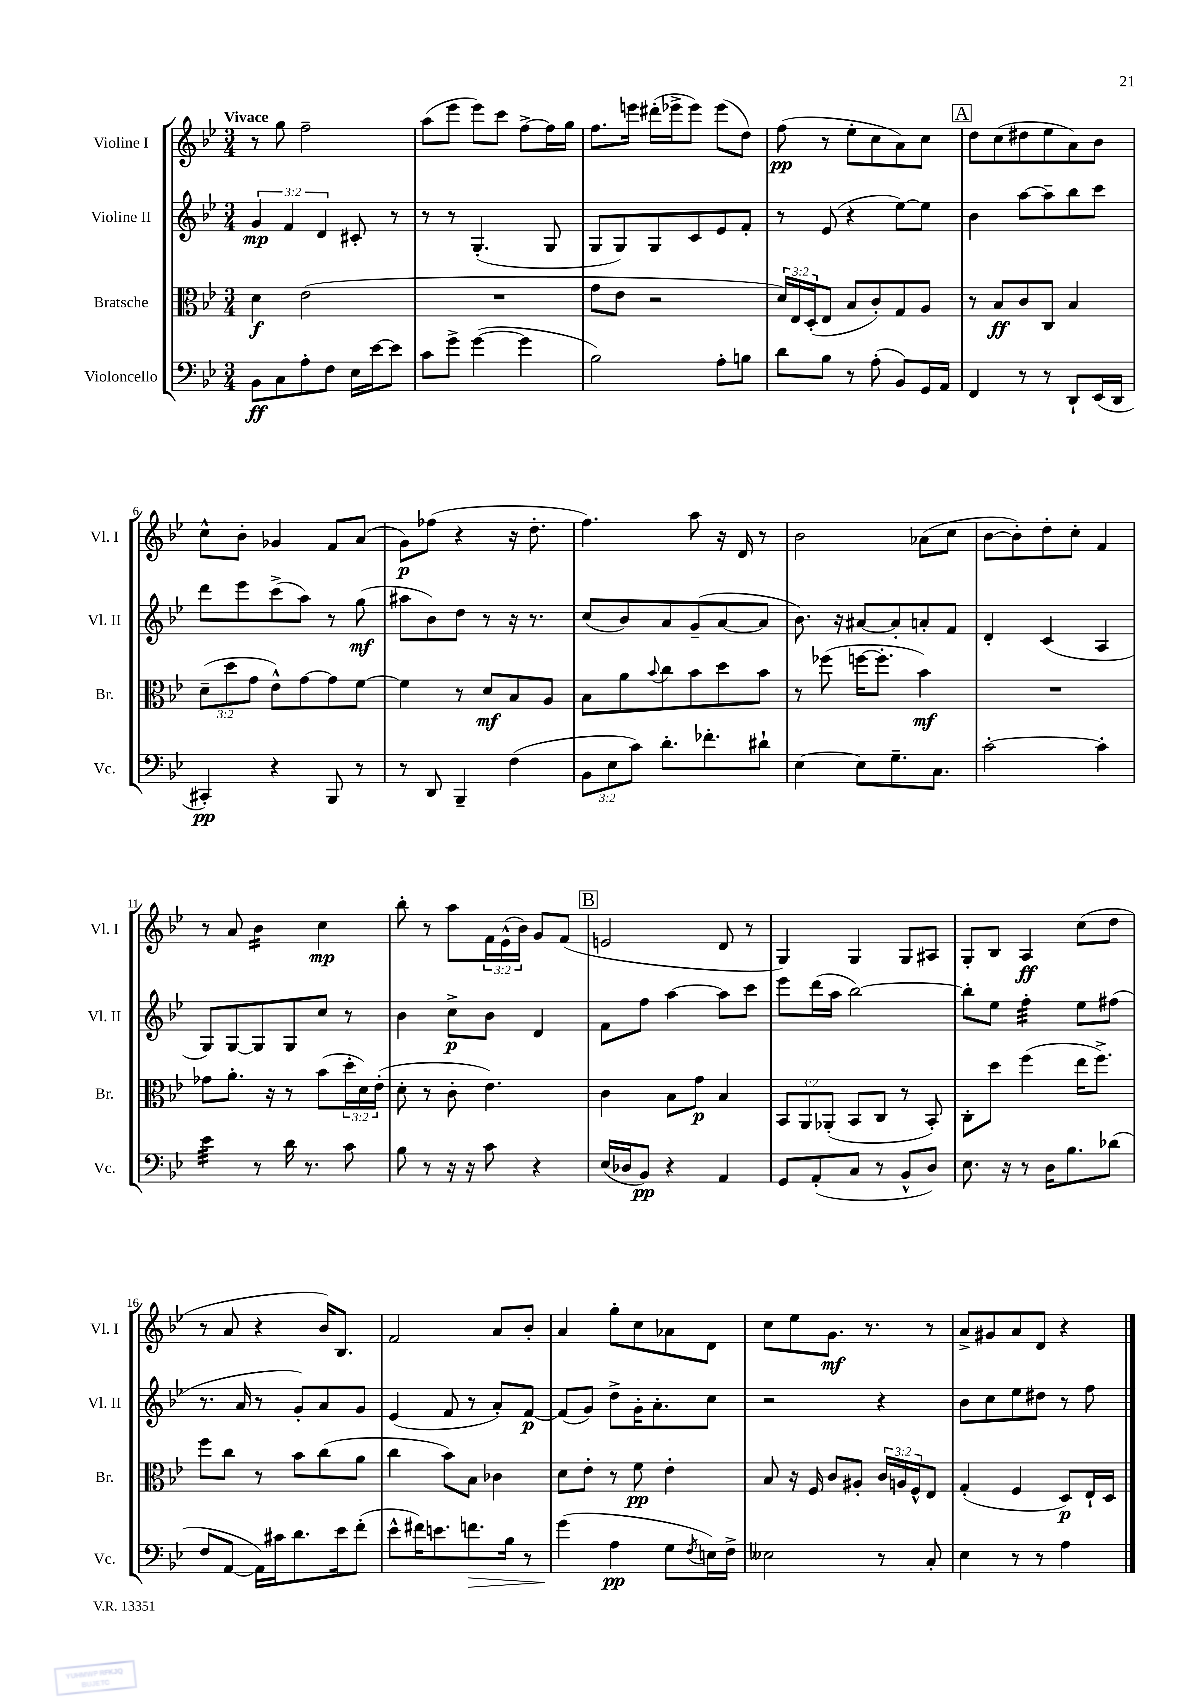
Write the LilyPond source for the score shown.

<<
\new StaffGroup <<
\new Staff = "s0" \with { instrumentName = "Violine I" shortInstrumentName = "Vl. I" } {
    \clef treble \key bes \major \numericTimeSignature \time 3/4 \override Staff.TupletNumber.text = #tuplet-number::calc-fraction-text \tempo "Vivace"
    r8 g''8 f''2-- |
    a''8( ees'''8 ees'''8) c'''8 f''8~-> f''16 g''16 |
    f''8. e'''16 dis'''16-.( ees'''16-> ees'''8) ees'''8( d''8) |
    f''8\pp( r8 ees''8-. c''8 a'8) c''8 |
    \mark \markup { \box "A" } d''8 c''8( dis''8 ees''8 a'8) bes'8 |
    c''8-^ bes'8-. ges'4 f'8 a'8( |
    g'8\p) fes''8( r4 r16 d''8.-. |
    f''4.) a''8 r16 d'16 r8 |
    bes'2 aes'8( c''8 |
    bes'8~ bes'8-.) d''8-. c''8-. f'4 |
    r8 a'8 bes'4:16 c''4\mp |
    bes''8-. r8 a''8 \tuplet 3/2 { f'16 ees'16-^( bes'16) } g'8 f'8( |
    \mark \markup { \box "B" } e'2 d'8 r8 |
    g4) g4 g8 ais8 |
    g8-. bes8 a4\ff c''8( d''8 |
    r8 a'8 r4 bes'16) bes8. |
    f'2 a'8 bes'8-. |
    a'4 g''8-. c''8 aes'8 d'8 |
    c''8 ees''8 g'8.\mf r8. r8 |
    a'8-> gis'8 a'8 d'8 r4 \bar "|." |
}
\new Staff = "s1" \with { instrumentName = "Violine II" shortInstrumentName = "Vl. II" } {
    \clef treble \key bes \major \numericTimeSignature \time 3/4 \override Staff.TupletNumber.text = #tuplet-number::calc-fraction-text
    \tuplet 3/2 { g'4\mp f'4 d'4 } cis'8-. r8 |
    r8 r8 g4.-.( g8 |
    g8 g8) g8 c'8 ees'8 f'8-. |
    r8 ees'8( r4 ees''8~) ees''8 |
    \mark \markup { \box "A" } bes'4 a''8~ a''8-- bes''8 c'''8 |
    d'''8 ees'''8 c'''8->( a''8) r8 g''8\mf( |
    ais''8 bes'8) d''8 r8 r16 r8. |
    c''8( bes'8) a'8 g'8--( a'8~ a'8 |
    bes'8.) r16 ais'8~ ais'8-. a'8-. f'8 |
    d'4-. c'4( a4 |
    g8) g8~ g8 g8 c''8 r8 |
    bes'4 c''8->\p bes'8 d'4 |
    \mark \markup { \box "B" } f'8 f''8 a''4~ a''8 c'''8 |
    ees'''8 d'''16( a''16 bes''2~) |
    bes''8-. ees''8 f''4:32-. ees''8 fis''8( |
    r8. a'16 r8 g'8-.) a'8 g'8 |
    ees'4( f'8 r8 a'8-.) f'8~\p |
    f'8( g'8) d''8-> g'16-. a'8.-. c''8 |
    r2 r4 |
    bes'8 c''8 ees''8 dis''8 r8 f''8 \bar "|." |
}
\new Staff = "s2" \with { instrumentName = "Bratsche" shortInstrumentName = "Br." } {
    \clef alto \key bes \major \numericTimeSignature \time 3/4 \override Staff.TupletNumber.text = #tuplet-number::calc-fraction-text
    d'4\f ees'2( |
    R2. |
    g'8 ees'8 r2 |
    \tuplet 3/2 { d'16) ees16 d16-.( } ees8 bes8 c'8-.) g8 a8 |
    \mark \markup { \box "A" } r8 bes8\ff c'8 c8 bes4 |
    \tuplet 3/2 { d'8--( d''8 g'8 } ees'8-^) g'8~ g'8 f'8~ |
    f'4 r8 d'8\mf bes8 a8 |
    bes8 a'8 \appoggiatura { bes'8 } c''8 bes'8 d''8 bes'8 |
    r8 fes''8( f''16~ f''8.-. bes'4\mf) |
    R2. |
    ges'8 a'8.-. r16 r8 bes'8( \tuplet 3/2 { d''16-. d'16) ees'16-.( } |
    d'8-. r8 c'8-. ees'4.) |
    \mark \markup { \box "B" } c'4 bes8 g'8\p bes4 |
    \tuplet 3/2 { bes,8 a,8 aes,8-.( } bes,8 c8 r8 bes,8-.) |
    c8-. d''8 f''4( ees''16 f''8.->) |
    f''8 c''8 r8 bes'8 c''8( a'8 |
    c''4 bes'8) bes8 ces'4 |
    d'8 ees'8-. r8 f'8\pp ees'4-. |
    bes8 r16 f16 c'8 ais8-. \tuplet 3/2 { c'16 a16 f16-^ } ees8 |
    g4-.( f4 d8\p) ees16-! d16 \bar "|." |
}
\new Staff = "s3" \with { instrumentName = "Violoncello" shortInstrumentName = "Vc." } {
    \clef bass \key bes \major \numericTimeSignature \time 3/4 \override Staff.TupletNumber.text = #tuplet-number::calc-fraction-text
    bes,8\ff c8 a8-. f8 ees16 ees'16~ ees'8 |
    c'8 g'8-> g'4~( g'4 |
    bes2) a8-. b8 |
    d'8 bes8 r8 a8-.( bes,8) g,16 a,16 |
    \mark \markup { \box "A" } f,4 r8 r8 d,8-! ees,16( d,16 |
    cis,4-.\pp) r4 bes,,8 r8 |
    r8 d,8 bes,,4-- f4( |
    \tuplet 3/2 { bes,8 ees8 c'8) } d'8.-. fes'8.-. dis'8-! |
    ees4~ ees8 g8.-- c8. |
    c'2~-. c'4-. |
    ees'4:32 r8 d'16 r8. c'8 |
    bes8 r8 r16 r16 c'8 r4 |
    \mark \markup { \box "B" } ees16( des16 bes,8\pp) r4 a,4 |
    g,8 a,8-.( c8 r8 bes,8-^ d8) |
    ees8. r16 r8 d16 bes8. des'8( |
    f8 a,8~ a,16) cis'16 d'8. ees'16 f'8-.( |
    ees'8-^ fis'16) e'8. f'8.\> bes16 r8 |
    g'4\!( a4\pp g8 \acciaccatura { f8 } e16) f16-> |
    eeses2 r8 c8-. |
    ees4 r8 r8 a4 \bar "|." |
}
>>
>>
